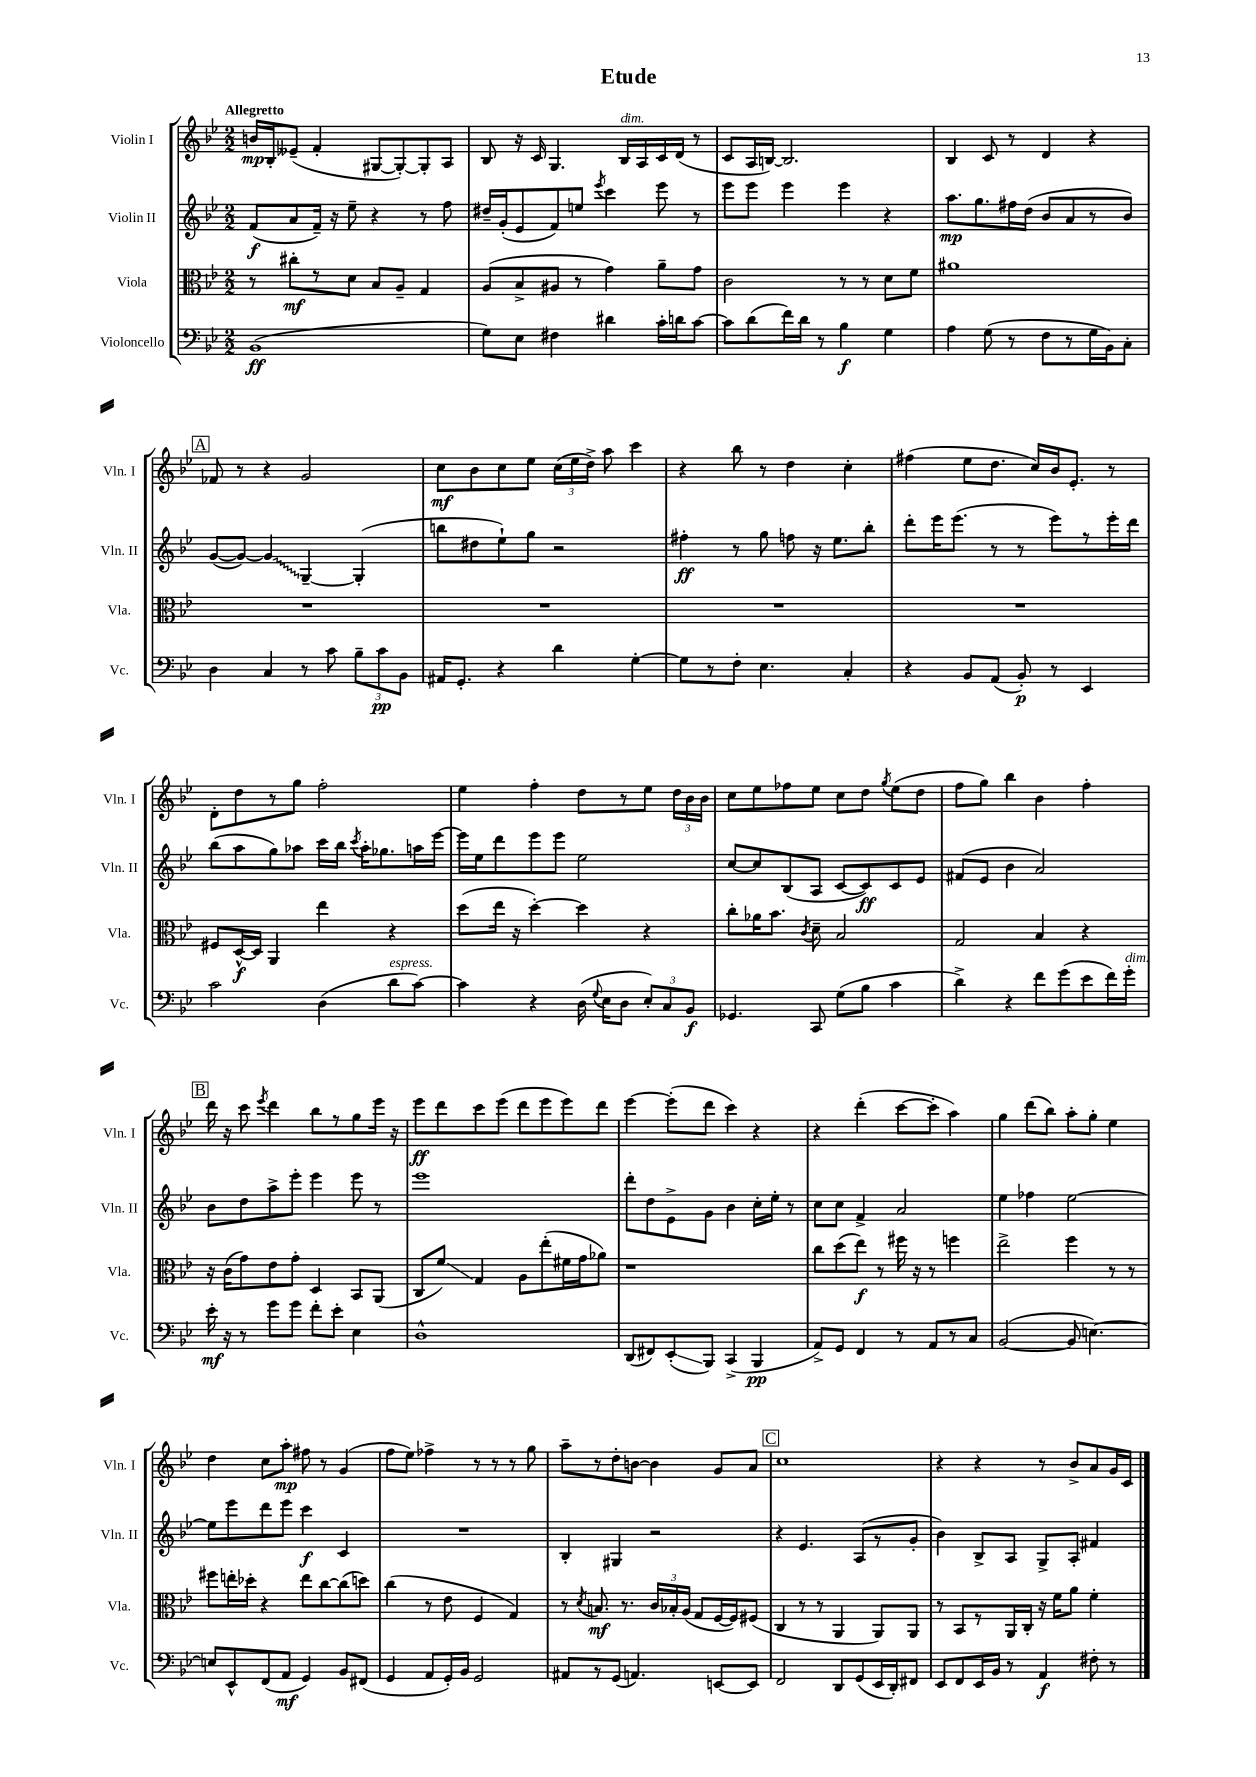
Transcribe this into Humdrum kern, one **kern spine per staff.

**kern	**kern	**kern	**kern
*staff4	*staff3	*staff2	*staff1
*clefF4	*clefC3	*clefG2	*clefG2
*k[b-e-]	*k[b-e-]	*k[b-e-]	*k[b-e-]
*M2/2	*M2/2	*M2/2	*M2/2
(1BB-	8r	(8f/L	16b/LL
.	.	.	16B-'/J
.	8cc#'\L	8a/	(8e--~/J
.	8r	16f~/Jk)	4f'/
.	.	16r	.
.	8d\J	8ee-~\	.
.	8B-/L	4r	[8G#/L
.	8A~/J	.	8G#'/_)
.	4G/	8r	8G#'/]
.	.	8ff\	8A/J
=	=	=	=
8G\L)	(8A/L	16dd#~/LL	8B-/
.	.	(16g'/J	.
8E-\J	8B-^/	8e-/	16r
.	.	.	16c/
4F#\	8A#/J	8f/)	4.G/
.	8r	8ee/J	.
.	.	8qeee-/	.
4d#\	4g\)	4ccc\	.
.	.	.	16B-/LL
.	.	.	16A/
16c'\LL	8a~\L	8eee-\	16c/
16d\J	.	.	(16d/JJ
[8c\J	8g\J	8r	8r
=	=	=	=
8c\]L	2c\	8eee-\L	8c/L
(8d\	.	8eee-\J	16A/L
.	.	.	[16B/JJ)
16f\L)	.	4eee-\	2.B/]
16d\JJ	.	.	.
8r	.	.	.
4B-\	8r	4eee-\	.
.	8r	.	.
4G\	8d\L	4r	.
.	8f\J	.	.
=	=	=	=
4A\	1a#	8.aa\L	4B-/
.	.	8.gg\	.
(8G\	.	.	8c/
8r	.	16ff#\L	8r
.	.	(16dd\JJ	.
8F\L	.	8b-/L	4d/
8r	.	8a/	.
16G\L	.	8r	4r
16BB-\J)	.	.	.
8C'\J	.	8b-/J)	.
=	=	=	=
4D\	1r	([8g/L	8f-/
.	.	8g/_J)	8r
4C/	.	4g/]	4r
8r	.	[4G~/	2g/
8c\	.	.	.
12B-~\L	.	(4G'/]	.
12c\	.	.	.
12BB-\J	.	.	.
=	=	=	=
16AA#/LK	1r	8bb\L	8cc\L
8.GG'/J	.	.	.
.	.	8dd#\	8b-\
4r	.	8ee-`\)	8cc\
.	.	8gg\J	8ee-\J
4d\	.	2r	(24cc\LL
.	.	.	24ee-\
.	.	.	24dd^\JJ)
.	.	.	8aa\
[4G'\	.	.	4ccc\
=	=	=	=
8G\]L	1r	4ff#'\	4r
8r	.	.	.
8F'\J	.	8r	8bb-\
4.E-\	.	8gg\	8r
.	.	8ff\	4dd\
.	.	16r	.
.	.	8.ee-\L	.
4C'/	.	.	4cc'\
.	.	8bb-'\J	.
=	=	=	=
4r	1r	8ddd'\L	(4ff#\
.	.	16eee-\K	.
.	.	(8.eee-\J	.
8BB-/L	.	.	8ee-\L
(8AA/J	.	8r	8.dd\J
8BB-'/)	.	8r	.
.	.	.	16cc/LL)
8r	.	8eee-\L)	16b-/J
.	.	.	8.e-'/J
4EE-/	.	8r	.
.	.	16eee-'\L	8r
.	.	16ddd\JJ	.
=	=	=	=
2c\	8F#/L	(8bb-\L	8d'\L
.	[16D^^/L	8aa\	8dd\
.	16D/]JJ	.	.
.	4AA/	8gg\)	8r
.	.	8aa-\J	8gg\J
(4D\	4ee-\	16ccc\LL	2ff'\
.	.	16bb-\JJ	.
.	.	8qccc/	.
.	.	16aa-'\LK	.
.	.	8.gg-\	.
8d\L	4r	.	.
[8c\J)	.	16aa\L	.
.	.	[16eee-\JJ	.
=	=	=	=
4c\]	(8dd\L	16eee-\]LL	4ee-\
.	.	16ee-\J	.
.	16ee-\Jk	8ddd\	.
.	16r	.	.
4r	[4dd'\)	8eee-\	4ff'\
.	.	8eee-\J	.
(16D\	4dd\]	2ee-\	8dd\L
8qqG/	.	.	.
16E-\LK	.	.	.
8D\J	.	.	8r
12E-'/L)	4r	.	8ee-\J
12C/	.	.	.
.	.	.	24dd\LL
12BB-/J	.	.	24b-\
.	.	.	24b-\JJ
=	=	=	=
4.GG-/	8cc'\L	[8cc/L	8cc\L
.	16a-\K	8cc/]	8ee-\
.	8.b-\J	.	.
.	.	(8B-/	8ff-\
.	8qc/	.	.
8CC/	8d~\	8A/J	8ee-\J
(8G\L	2B-/	[8c/L	8cc\L
8B-\J	.	8c/])	8dd\J
.	.	.	8qgg/
4c\	.	8c/	(8ee-\L
.	.	8e-/J	8dd\J
=	=	=	=
4d^\)	2G/	(8f#/L	8ff\L
.	.	8e-/J	8gg\J)
4r	.	4b-\	4bb-\
8f\L	4B-/	2a/)	4b-\
(8g\	.	.	.
8e-\	4r	.	4ff'\
16f\L)	.	.	.
16g'\JJ	.	.	.
=	=	=	=
16e-'\	16r	8b-\L	16ddd\
16r	(16c\LK	.	16r
8r	8g\)	8dd\	8ccc\
.	.	.	8qeee-/
8g\L	8e-\	8aa^\	4ddd\
8g\J	8g'\J	8eee-'\J	.
8f'\L	4D/	4eee-\	8bb-\L
8e-'\J	.	.	8r
4E-\	8BB-/L	8eee-\	8gg\
.	(8AA/J	8r	16eee-\Jk
.	.	.	16r
=	=	=	=
1D^^	8C/L	1eee-	8eee-\L
.	8f/J)	.	8ddd\
.	4G/	.	8ccc\
.	.	.	(8eee-\J
.	8A\L	.	8ddd\L
.	(8ee-'\	.	8eee-\
.	16f#\L	.	8eee-\)
.	16g\J	.	.
.	8a-\J)	.	8ddd\J
=	=	=	=
(8DD/L	1r	8ddd'\L	[4eee-\
8FF#/)	.	8dd\	.
(8EE-'/	.	8e-^\	(8eee-'\]L
8BBB-/J)	.	8g\J	8ddd\J
(4CC^/	.	4b-\	4ccc\)
4BBB-/	.	16cc'\LL	4r
.	.	16ee-'\JJ	.
.	.	8r	.
=	=	=	=
8AA^/L)	8cc\L	8cc\L	4r
8GG/J	(8dd\	8cc\J	.
4FF/	8ee-\J)	4f^/	(4ddd'\
.	8r	.	.
8r	16ff#\	2a/	[8ccc\L
.	16r	.	.
8AA/L	8r	.	8ccc'\]J
8r	4ff\	.	4aa\)
8C/J	.	.	.
=	=	=	=
([2BB-/	2ee-^\	4ee-\	4gg\
.	.	4ff-\	(8ddd\L
.	.	.	8bb-\J)
8BB-/]	4ff\	[2ee-\	8aa'\L
[4.E\)	.	.	8gg'\J
.	8r	.	4ee-\
.	8r	.	.
=	=	=	=
8E/]L	8ff#\L	8ee-\]L	4dd\
8EE-^^/	16ee'\L	8eee-\	.
.	16dd-'\JJ	.	.
(8FF/	4r	8ddd\	8cc\L
8AA/J	.	8eee-\J	8aa'\J
4GG/)	8ee\L	4ccc\	8ff#\
.	[8cc\	.	8r
8BB-/L	(8cc\]	4c/	(4g/
(8FF#/J	8dd\J)	.	.
=	=	=	=
4GG/	(4cc\	1r	8ff\L
.	.	.	8ee-\J)
8AA/L	8r	.	4ff-^\
16GG'/L)	8e-\	.	.
16BB-/JJ	.	.	.
2GG/	4F/	.	8r
.	.	.	8r
.	4G/)	.	8r
.	.	.	8gg\
=	=	=	=
8AA#/L	8r	4B-'/	8aa~\L
.	8qd/	.	.
8r	8.B/	.	8r
(8GG/J	.	4G#/	8dd'\
.	8.r	.	.
4.AA/)	.	.	[8b\J
.	24c/LL	2r	4b\]
.	24B-'/	.	.
.	(24A/JJ	.	.
.	8G/L	.	.
[8EE/L	[16F/L	.	8g/L
.	16F/]J)	.	.
8EE/]J	(8F#/J	.	8a/J
=	=	=	=
2FF/	4C/	4r	1cc
.	8r	4.e-/	.
.	8r	.	.
8DD/L	4AA/	.	.
(8GG/	.	(8A/L	.
16EE-/L	8AA/L)	8r	.
16DD'/J)	.	.	.
8FF#/J	8AA/J	8g'/J	.
=	=	=	=
8EE-/L	8r	4b-\)	4r
8FF/	8BB-/L	.	.
16EE-/L	8r	8B-^/L	4r
16BB-/JJ	.	.	.
8r	16AA/L	8A/J	.
.	16C'/JJ	.	.
4AA/	16r	8G^/L	8r
.	16f\LK	.	.
.	8a\J	8A'/J	8b-^/L
8F#'\	4f'\	4f#/	8a/
8r	.	.	16g/L
.	.	.	16c/JJ
==	==	==	==
*-	*-	*-	*-
